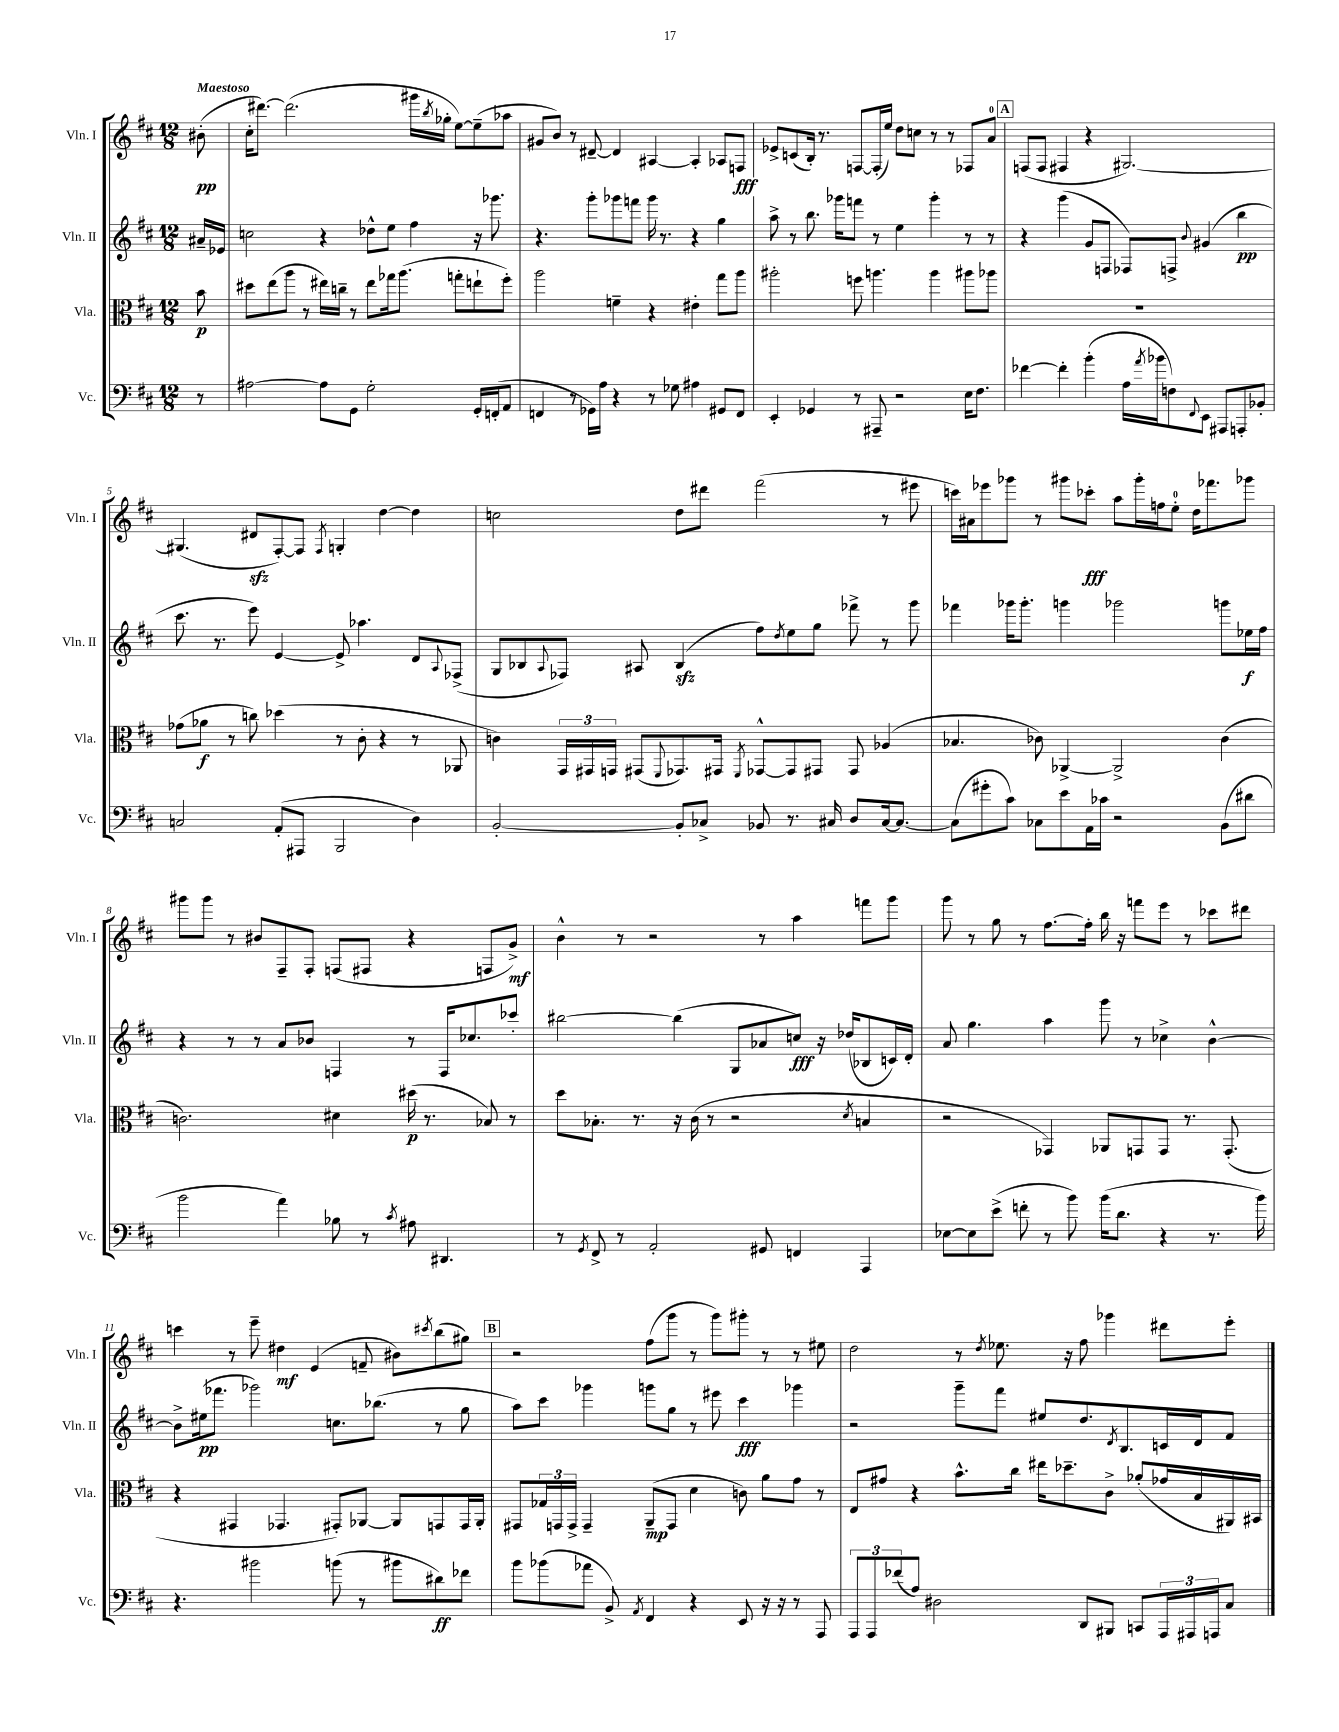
<<
\new StaffGroup <<
\new Staff = "s0" \with { instrumentName = "Vln. I" shortInstrumentName = "Vln. I" } {
    \clef treble \key d \major \numericTimeSignature \time 12/8 \partial 8 \tempo "Maestoso"
    bis'8-.\pp( |
    cis''16-. dis'''8.~) dis'''2.( gis'''16 \acciaccatura { b''8 } ges''16-. e''8~) e''8--( aes''8 |
    gis'8 b'8) r8 dis'8~-- dis'4 ais4~ ais4-. aes8 f8\fff |
    ees'8-> c'8( b16-.) r8. f8~ f16-.( e''16) d''8 c''8 r8 r8 fes8 a'8-0 |
    \mark \markup { \box "A" } f8( f8 fis4 r4 gis2.~) |
    gis4.( dis'8\sfz fis8~-.) fis8 \acciaccatura { fis8 } g4-. d''4~ d''4 |
    c''2 d''8 dis'''8 fis'''2( r8 eis'''8 |
    c'''16) ais'16 ees'''8 ges'''8 r8 gis'''8 ces'''8-.\fff a''8 gis'''16-. f''16 e''8-0-. d''16 fes'''8. ges'''8 |
    gis'''8 gis'''8 r8 bis'8 fis8-- fis8-. f8( fis8 r4 f8 g'8->\mf) |
    b'4-^ r8 r2 r8 a''4 f'''8 g'''8 |
    g'''8 r8 g''8 r8 fis''8.~ fis''16-. b''16 r16 f'''8 e'''8 r8 ces'''8 dis'''8 |
    c'''4 r8 e'''8-- dis''4\mf e'4( f'8-- bis'8) \acciaccatura { cis'''8 } b''8( gis''8) |
    \mark \markup { \box "B" } r2 fis''8( g'''8 r8 g'''8) gis'''8-. r8 r8 eis''8 |
    d''2 r8 \acciaccatura { d''8 } ees''8. r16 fis''8 ges'''4 dis'''8 e'''8-. \bar "|." |
}
\new Staff = "s1" \with { instrumentName = "Vln. II" shortInstrumentName = "Vln. II" } {
    \clef treble \key d \major \numericTimeSignature \time 12/8 \partial 8
    ais'16-- ees'16 |
    c''2 r4 des''8-^ e''8 fis''4 r16 ges'''8. |
    r4. g'''8-. ges'''8 f'''8 ges'''16 r8. r4 g''4 |
    a''8-> r8 b''8. ges'''16 f'''8 r8 e''4 ges'''4-. r8 r8 |
    \mark \markup { \box "A" } r4 g'''4( g'8 f8 fes8) f8-> \appoggiatura { b'8 } gis'4( b''4\pp |
    cis'''8. r8. e'''8) e'4~ e'8-> aes''4. d'8 \appoggiatura { a8 } fes8->( |
    g8 bes8 \appoggiatura { a8 } fes8) ais8 bes4\sfz( fis''8) \acciaccatura { d''8 } e''8 g''8 fes'''8-> r8 g'''8 |
    fes'''4 ges'''16 ges'''8.-. g'''4 ges'''2 g'''8 ees''16\f fis''16 |
    r4 r8 r8 a'8 bes'8 f4 r8 f16 ces''8. ces'''8-. |
    bis''2~ bis''4( g8 aes'8 c''8\fff) r16 des''16( bes8 c'16) d'16-. |
    a'8 g''4. a''4 g'''8 r8 ces''4-> b'4~-^ |
    b'8-> eis''16\pp( fes'''8. ges'''2) c''8. bes''8.( r8 g''8 |
    \mark \markup { \box "B" } a''8) cis'''8 ges'''4 g'''8 g''8 r8 eis'''8 cis'''4\fff ges'''4 |
    r2 g'''8-- fis'''8 eis''8 d''8. \acciaccatura { d'8 } b8. c'16 d'16 fis'8 \bar "|." |
}
\new Staff = "s2" \with { instrumentName = "Vla." shortInstrumentName = "Vla." } {
    \clef alto \key d \major \numericTimeSignature \time 12/8 \partial 8
    b'8\p |
    dis''8 e''8( a''8 r8 eis''16) c''16-- r8 eis''8 ges''16 a''8.( g''8-. e''8-! fis''8-.) |
    a''2 f'4-- r4 eis'4-. g''8 a''8 |
    ais''2-. f''8 a''4. a''4 ais''8 aes''8 |
    \mark \markup { \box "A" } R1. |
    ges'8( aes'8\f r8 c''8) des''4( r8 cis'8-. r4 r8 aes,8 |
    c'4) \tuplet 3/2 { g,16 gis,16 g,16 } gis,8( \appoggiatura { fis,8 } ges,8.) gis,16 \acciaccatura { fis,8 } ges,8~-^ ges,8 gis,8 gis,8 aes4( |
    bes4. ces'8) aes,4~-> aes,2-> ces'4( |
    c'2.) dis'4 dis''16\p( r8. bes8) r8 |
    d''8 bes8.-. r8. r16 cis'16( r8 r2 \acciaccatura { d'8 } b4 |
    r2 ges,4) aes,8 g,8 g,8 r8. g,8.-.( |
    r4 gis,4 ges,4. gis,8-.) aes,8~ aes,8 g,8 g,16 aes,16-. |
    \mark \markup { \box "B" } gis,8 \tuplet 3/2 { ges16 g,16 g,16-> } g,4-- a,8--\mp( g,8 d'4 c'8) a'8 g'8 r8 |
    e8 gis'8 r4 b'8.-^ cis''16 eis''16 des''8.-- cis'8-> aes'8-.( ges'16 b16 ais,16) bis,16 \bar "|." |
}
\new Staff = "s3" \with { instrumentName = "Vc." shortInstrumentName = "Vc." } {
    \clef bass \key d \major \numericTimeSignature \time 12/8 \partial 8
    r8 |
    ais2~ ais8 g,8 g2-. g,16-. f,16-.( a,8 |
    f,4 r8 ges,16) a16 r4 r8 ges8 ais4 gis,8 f,8 |
    e,4-. ges,4 r8 ais,,8-- r2 e16 fis8. |
    \mark \markup { \box "A" } fes'4~ fes'4-. b'4-.( a16 \acciaccatura { a'8 } bes'16 f8) \appoggiatura { fis,8 } e,8 ais,,8 a,,8-. bes,8-. |
    c2 a,8-.( ais,,8 b,,2 d4) |
    b,2~-. b,8-. ces8-> bes,8 r8. cis16 d8 cis16~ cis8.~ |
    cis8( gis'8-. cis'8) ces8 e'8 a,16 ces'16 r2 b,8( dis'8 |
    b'2 a'4) bes8 r8 \acciaccatura { cis'8 } ais8 dis,4. |
    r8 \acciaccatura { g,8 } fis,8-> r8 a,2-. gis,8 f,4 a,,4 |
    ees8~ ees8 e'8->( f'8-. r8 b'8) b'16( d'8. r4 r8. b'16) |
    r4. bis'2 b'8( r8 bis'8 dis'8\ff) fes'8 |
    \mark \markup { \box "B" } b'8 bes'8( aes'8 b,8->) \acciaccatura { a,8 } fis,4 r4 e,8 r16 r16 r8 a,,8 |
    \tuplet 3/2 { a,,8 a,,8 fes'8( } a8) dis2 d,8 bis,,8 c,8 \tuplet 3/2 { a,,16 ais,,16 a,,16 } cis8 \bar "|." |
}
>>
>>
